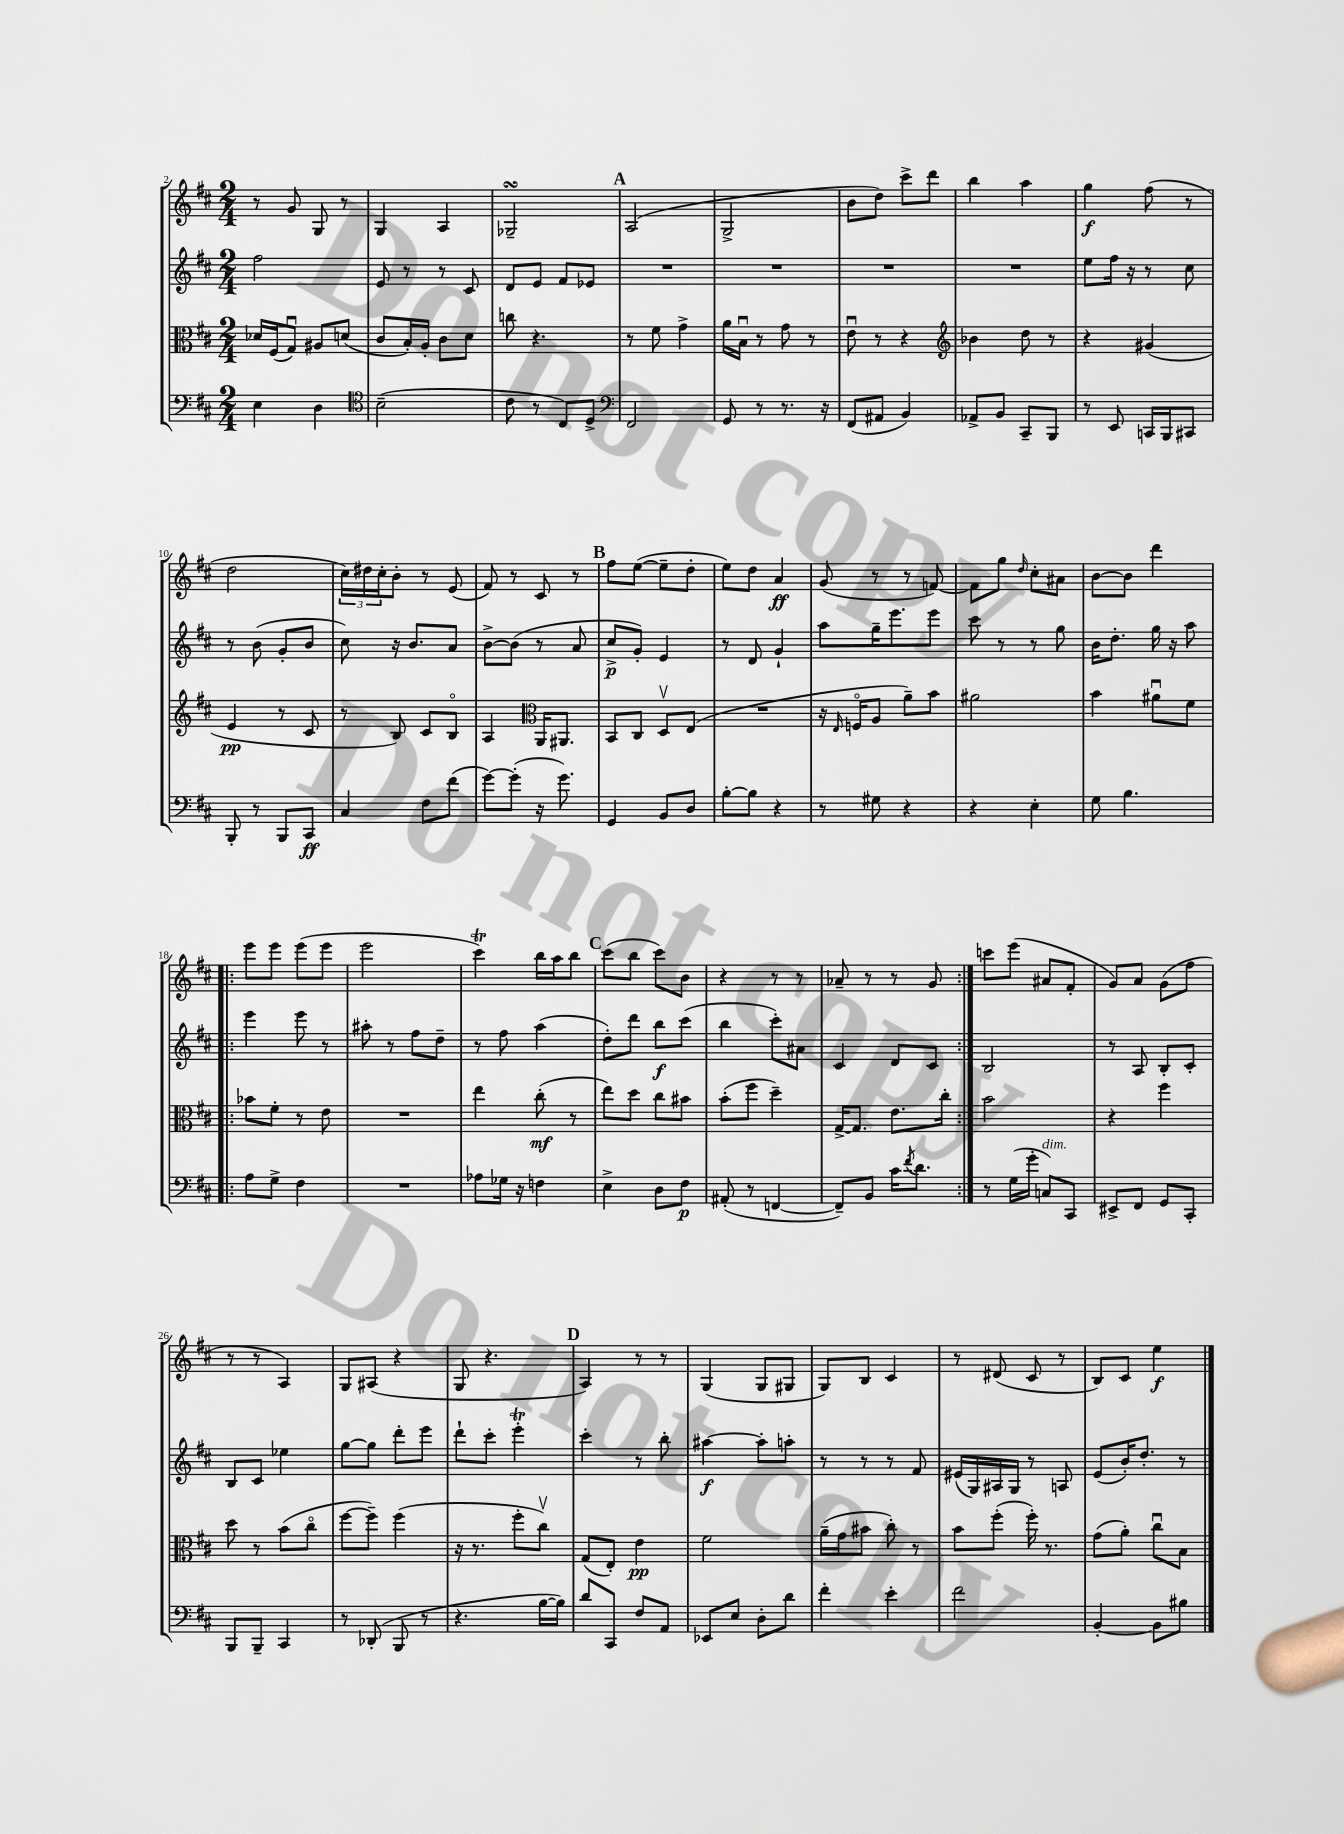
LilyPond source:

<<
\new StaffGroup <<
\new Staff = "s0" {
    \clef treble \key d \major \numericTimeSignature \time 2/4
    r8 g'8 g8 r8 |
    g4 a4 |
    ges2--\turn |
    \mark \markup { \bold "A" } a2( |
    g2-> |
    b'8 d''8) cis'''8-> d'''8 |
    b''4 a''4 |
    g''4\f fis''8( r8 |
    d''2 |
    \tuplet 3/2 { cis''16) dis''16 cis''16-. } b'8-. r8 e'8( |
    fis'8) r8 cis'8 r8 |
    \mark \markup { \bold "B" } fis''8 e''8~( e''8-- d''8-. |
    e''8) d''8 a'4\ff |
    g'8( r8 r8 f'8~) |
    f'8 g''8 \grace { d''16 } cis''8-. ais'8 |
    b'8~ b'8 d'''4 |
    \repeat volta 2 { e'''8 e'''8 e'''8( e'''8 |
    e'''2 |
    cis'''4\trill) b''16 a''16 b''8 |
    \mark \markup { \bold "C" } cis'''8( b''8 cis'''8) b'8 |
    r4 r8 r8 |
    aes'8-- r8 r8 g'8 | }
    c'''8 e'''8( ais'8 fis'8-. |
    g'8) a'8 g'8( fis''8 |
    r8 r8 a4) |
    g8 ais8( r4 |
    g8 r4. |
    \mark \markup { \bold "D" } a4) r8 r8 |
    g4( g8 gis8 |
    g8) b8 cis'4 |
    r8 dis'8( cis'8 r8 |
    b8) cis'8 e''4\f \bar "|." |
}
\new Staff = "s1" {
    \clef treble \key d \major \numericTimeSignature \time 2/4
    fis''2 |
    e'8 r8 r8 cis'8 |
    d'8 e'8 fis'8 ees'8 |
    \mark \markup { \bold "A" } R2 |
    R2 |
    R2 |
    R2 |
    e''8 fis''16 r16 r8 cis''8 |
    r8 b'8( g'8-. b'8 |
    cis''8) r16 b'8. a'8 |
    b'8~-> b'8( r8 a'8 |
    \mark \markup { \bold "B" } cis''8->\p g'8-.) e'4 |
    r8 d'8 g'4-! |
    a''8 g''16-- e'''8. e'''8 |
    cis'''8 r8 r8 g''8 |
    b'16 d''8.-. g''16 r16 a''8 |
    \repeat volta 2 { e'''4 e'''8 r8 |
    ais''8-. r8 fis''8 d''8-- |
    r8 fis''8 a''4( |
    \mark \markup { \bold "C" } d''8-.) d'''8 b''8\f cis'''8( |
    b''4 cis'''8-.) ais'8 |
    cis'4 d'8 cis'8 | }
    b2 |
    r8 a8 b8-. cis'8-. |
    b8 cis'8 ees''4 |
    g''8~ g''8 d'''8-. e'''8 |
    d'''8-! cis'''8-. e'''4-.\trill |
    \mark \markup { \bold "D" } cis'''4-. r8 b''8-. |
    ais''4~\f ais''8-. a''8-. |
    r8 r8 r8 fis'8 |
    eis'16( g16) ais16 g16 r8 a8 |
    e'8( b'16-.) d''8.-. r8 \bar "|." |
}
\new Staff = "s2" {
    \clef alto \key d \major \numericTimeSignature \time 2/4
    des'16 fis16( g8\downbow) ais8 d'8( |
    cis'8 b16-.) a16-. cis'8 d'8 |
    c''8 r4. |
    \mark \markup { \bold "A" } r8 fis'8 g'4-> |
    a'16 b16\downbow r8 g'8 r8 |
    e'8\downbow r8 r4 |
    \clef treble bes'4 d''8 r8 |
    r4 gis'4( |
    e'4\pp r8 cis'8 |
    r8 b8) cis'8 b8\flageolet |
    a4 \clef alto a,16 ais,8. |
    \mark \markup { \bold "B" } b,8 cis8 d8\upbow e8( |
    R2 |
    r16 \grace { e16 } f16\flageolet a8 a'8--) b'8 |
    ais'2 |
    b'4 ais'8\downbow fis'8 |
    \repeat volta 2 { bes'8 fis'8-. r8 e'8 |
    R2 |
    e''4 cis''8-.\mf( r8 |
    \mark \markup { \bold "C" } e''8) d''8 cis''8 bis'8 |
    b'8-.( fis''8 d''4--) |
    g16~-> g8. e'8. cis''16-. | }
    b'2 |
    r4 fis''4 |
    d''8 r8 b'8( cis''8\flageolet |
    fis''8~ fis''8--) fis''4( |
    r16 r8. fis''8-. cis''8\upbow) |
    \mark \markup { \bold "D" } g8( e8-.) e'4\pp |
    fis'2 |
    a'16--( g'16 bis'8 cis''8-.) r8 |
    b'8 fis''8-.( fis''16-.) r8. |
    g'8( a'8-.) cis''8\downbow b8 \bar "|." |
}
\new Staff = "s3" {
    \clef bass \key d \major \numericTimeSignature \time 2/4
    e4 d4 |
    \clef tenor b2--( |
    cis'8 r8 cis8) d8-> |
    \mark \markup { \bold "A" } \clef bass fis,2 |
    g,8 r8 r8. r16 |
    fis,8( ais,8 b,4) |
    aes,8-> b,8 cis,8-- b,,8 |
    r8 e,8 c,16 b,,16 cis,8 |
    b,,8-. r8 b,,8 cis,8\ff |
    cis4 fis8 fis'8( |
    g'8~) g'8-.( r16 g'8.) |
    \mark \markup { \bold "B" } g,4 b,8 d8 |
    b8~-. b8 r4 |
    r8 gis8 r4 |
    r4 e4-. |
    g8 b4. |
    \repeat volta 2 { a8 g8-> fis4 |
    R2 |
    aes8 ges16 r16 f4 |
    \mark \markup { \bold "C" } e4-> d8 fis8\p |
    ais,8-.( r8 f,4~ |
    f,8--) b,8 cis'16 \acciaccatura { fis'8 } d'8. | }
    r8 g16( g'16-. c8^\markup { \italic "dim." }) cis,8 |
    eis,8-> fis,8 g,8 cis,8-. |
    b,,8 b,,8-- cis,4 |
    r8 des,8-.( b,,8 r8 |
    r4. b16~ b16) |
    \mark \markup { \bold "D" } d'8 cis,8 fis8 a,8 |
    ees,8 e8 d8-. d'8 |
    fis'4-. e'4-. |
    fis'2 |
    b,4~-. b,8 bis8 \bar "|." |
}
>>
>>
\layout { \context { \Score currentBarNumber = #2 } }
